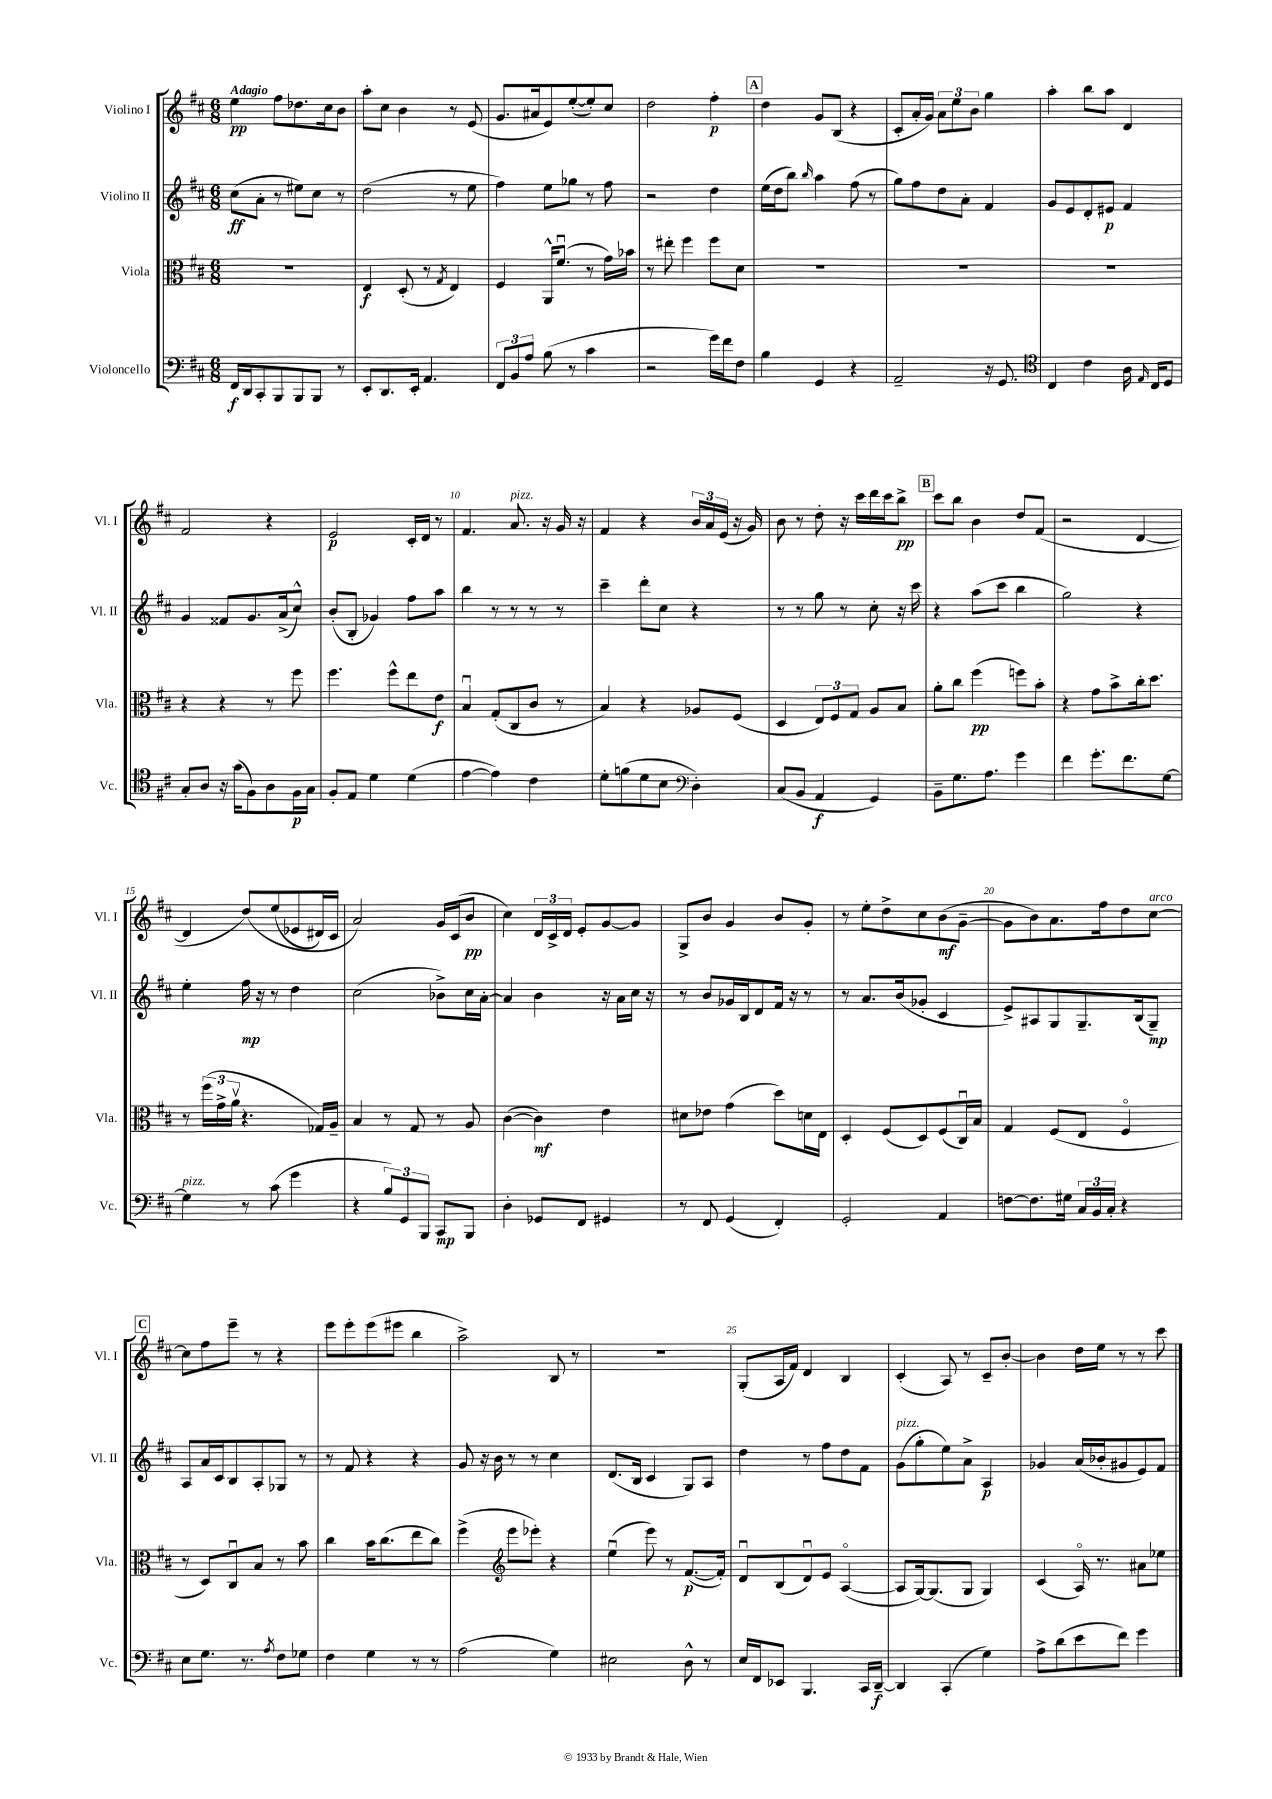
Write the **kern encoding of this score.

**kern	**kern	**kern	**kern
*staff4	*staff3	*staff2	*staff1
*clefF4	*clefC3	*clefG2	*clefG2
*k[f#c#]	*k[f#c#]	*k[f#c#]	*k[f#c#]
*M6/8	*M6/8	*M6/8	*M6/8
16FF#	2.r	(8cc#	4ee
16DD	.	.	.
8CC#'	.	8a'	.
8BBB	.	8r	8ff#
8BBB	.	8ee#)	8.dd-
8BBB	.	8cc#	.
.	.	.	16cc#
8r	.	8r	8b
=	=	=	=
8EE'	4E	(2dd	8aa'
8.DD	.	.	8cc#
.	(8D'	.	4b
16EE'	.	.	.
4.AA	8r	.	.
.	8qG	.	.
.	4E)	8r	8r
.	.	8ee	(8e
=	=	=	=
12FF#	4F#	4ff#)	8.g
12BB	.	.	.
12A	.	.	.
.	.	.	16a#
(8B	16AA^^	8ee	8e)
.	(8.f#u	.	.
8r	.	8gg-	([8ee'
4c#	8r	8r	8ee'])
.	16g)	8ff#	8cc#
.	16b-	.	.
=	=	=	=
2r	8r	2r	2dd
.	8ee#'	.	.
.	4ff#	.	.
16g)	8ff#	4dd	4ff#'
16f#	.	.	.
8F#	8d	.	.
=	=	=	=
4B	2.r	(16ee	4dd
.	.	16dd	.
.	.	8bb)	.
.	.	16qqbb	.
4GG	.	4aa	8g
.	.	.	(8B
4r	.	(8ff#	4r
.	.	8r	.
=	=	=	=
2AA~	2.r	8gg)	8c#'
.	.	8ff#	16a'
.	.	.	16g)
.	.	8dd	12a
.	.	.	12ee
.	.	8a'	.
.	.	.	12b
16r	.	4f#	4gg
8.GG	.	.	.
=	=	=	=
*clefC4	*	*	*
4C#	2.r	8g	4aa'
.	.	8e	.
4c#	.	8d'	8bb
.	.	8e#	8aa
16A	.	4f#	4d
16qqE	.	.	.
16C#	.	.	.
8D	.	.	.
=	=	=	=
8G'	4r	4g	2f#
8A	.	.	.
16r	4r	8f##	.
(16g	.	.	.
8F#)	.	8.g	.
8A	8r	.	4r
.	.	(16a^	.
16F#	8ff#	8cc#^^)	.
16G	.	.	.
=	=	=	=
8F#'	4.ff#	(8b'	2e
8E	.	8B'	.
4d	.	4g-)	.
.	8ff#^^	.	.
(4d	8ee	8ff#	16c#'
.	.	.	16d
.	8e	8aa	8r
=	=	=	=
[4e	4Bu	4bb	4.f#
4e])	(8G'	8r	.
.	8C#	8r	8.a
4c#	8c#	8r	.
.	.	.	16r
.	8r	8r	16g
.	.	.	16r
=	=	=	=
8d'	4B)	4ccc#~	4f#
(8f	.	.	.
8d	4r	8ddd'	4r
8B	.	8cc#	.
*clefF4	*	*	*
4D')	8A-	4r	24b
.	.	.	24a
.	.	.	(24e
.	(8F#	.	16r
.	.	.	16g)
=	=	=	=
(8C#	4D	8r	8b
8BB	.	8r	8r
4AA	12E)	8gg	8dd'
.	12F#	.	.
.	.	8r	16r
.	12G	.	.
.	.	.	16ccc#
4GG)	8A	8cc#'	16ddd
.	.	.	16ccc#
.	8B	16r	8bb^
.	.	16ccc#	.
=	=	=	=
8BB~	8a'	4r	8ccc#
8.G	8cc#	.	8bb
.	(4ff#	(8aa	4b
8.A	.	.	.
.	.	8ccc#	.
4g	8ff)	4bb	8dd
.	8b'	.	(8f#
=	=	=	=
4f#	4r	2gg)	2r
8.g'	8g	.	.
.	8b^	.	.
8.f#	.	.	.
.	16cc#'	4r	[4d
.	8.dd	.	.
[8G	.	.	.
=	=	=	=
4G]	8r	4ee'	4d]
.	(24ff#	.	.
.	24g^	.	.
.	24av	.	.
8r	4.r	16ff#	&(8dd)
.	.	16r	.
(8c#	.	8r	(8ee
4g	.	4dd	8e-
.	16G-)	.	16d#)
.	16A~	.	16c#
=	=	=	=
4r	4B	(2cc#	2a&)
12B)	8r	.	.
12GG	.	.	.
.	8G	.	.
12BBB	.	.	.
8CC#	8r	8b-^)	16g
.	.	.	(16c#
8BBB	8A	16cc#	8b
.	.	[16a'	.
=	=	=	=
4D'	([4c#	4a]	4cc#)
8GG-	4c#])	4b	24d
.	.	.	24c#^
.	.	.	24d
8FF#	.	.	8e'
4GG#	4e	16r	[8g
.	.	16a	.
.	.	16cc#	8g]
.	.	16r	.
=	=	=	=
8r	8d#	8r	8G^
8FF#	8e-	8b	8b
(4GG	(4g	16g-	4g
.	.	16B	.
.	.	8d	.
4FF#')	8dd)	16f#	8b
.	.	16r	.
.	16d	8r	8g'
.	16E	.	.
=	=	=	=
2GG'	4D'	8r	8r
.	.	8.a	8ee'
.	(8F#	.	8dd^
.	.	(16b	.
.	8D)	8g-'	8cc#
4AA	(8F#	4c#	(8b
.	16C#u)	.	[8g~
.	16B	.	.
=	=	=	=
[8F	4G	8e^)	8g]
8.F]	.	8A#	8b)
.	(8F#	8G	8.a
16G#	.	.	.
24C#	8E	8.G~	.
24BB	.	.	.
.	.	.	16ff#
24C#'	.	.	.
4r	4F#o	.	8dd
.	.	(16B	.
.	.	8G~)	[8cc#
=	=	=	=
8E	8r	8A	8cc#]
8.G	8D)	16a	8ff#
.	.	16c#	.
.	8C#u	8B	8eee~
8.r	.	.	.
.	8B	8A'	8r
8qA	.	.	.
8F#	8r	8G-	4r
8G-	8b	8r	.
=	=	=	=
4F#	4cc#	8r	8eee
.	.	8f#	8eee'
4G	16b	4r	(8eee
.	(8.cc#	.	.
.	.	.	8eee#
8r	8ee	4r	4bb
8r	8cc#)	.	.
=	=	=	=
(2A	(4ff#^	8g	2aa^)
.	.	16r	.
.	.	16b	.
*	*clefG2	*	*
.	8eee	8r	.
.	8eee-')	8r	.
4G)	4r	4cc#	8B
.	.	.	8r
=	=	=	=
2E#	(4eeu	(8.d	2.r
.	.	16B	.
.	8eee)	4c#	.
.	8r	.	.
8D^^	([8.f#	8G)	.
8r	.	8A	.
.	16f#'])	.	.
=	=	=	=
16E	8du	4dd	(8G'
16FF#	.	.	.
8EE-	(8B	.	16A
.	.	.	16f#)
4.BBB	8du)	8r	4d
.	8e	8ff#	.
.	([4Ao	8dd	4B
16CC#	.	8f#	.
[16DD~	.	.	.
=	=	=	=
4DD]	8A]	(8g	(4c#'
.	[16G)	8gg'	.
.	(8.G]	.	.
(4CC#'	.	8ee)	8A)
.	8G	8a^	8r
4G)	4G)	4A	8c#~
.	.	.	[8b'
=	=	=	=
8A^	(4c#	4g-	4b]
(8d	.	.	.
8e	16Ao)	(16a	16dd
.	8.r	16b-'	16ee
8f#)	.	8g#	8r
4g	8a#	8e)	8r
.	8ee-	8f#	8ccc#
==	==	==	==
*-	*-	*-	*-
